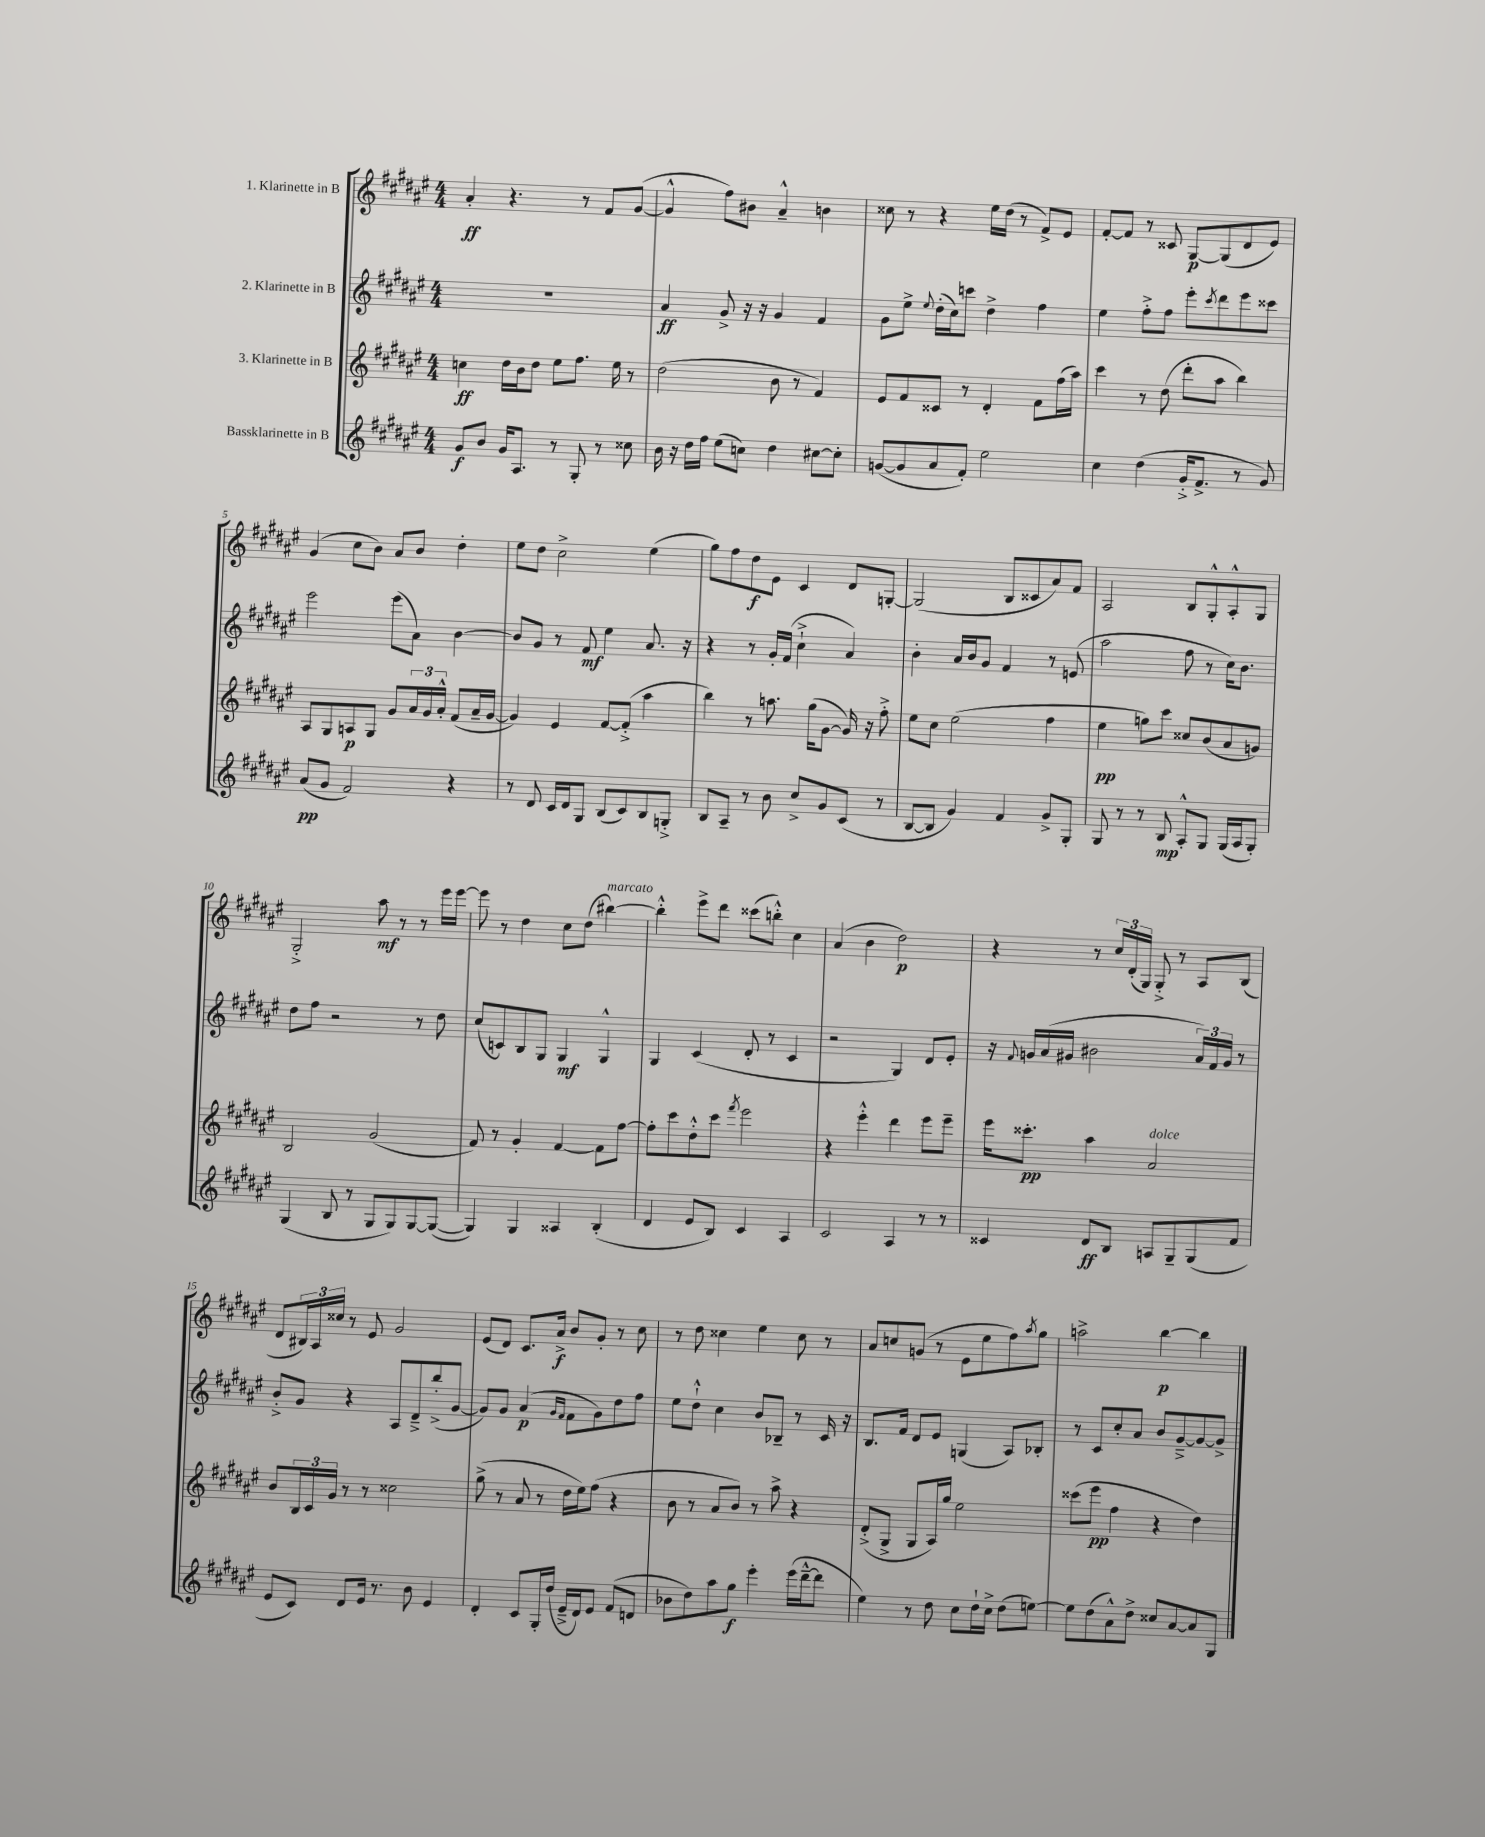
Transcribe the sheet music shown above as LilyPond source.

<<
\new StaffGroup <<
\new Staff = "s0" \with { instrumentName = "1. Klarinette in B" } {
    \clef treble \key fis \major \numericTimeSignature \time 4/4
    ais'4-.\ff r4. r8 fis'8 gis'8~( |
    gis'4-^ fis''8) bis'8 ais'4---^ b'4 |
    cisis''8 r8 r4 eis''16 dis''16( r8 fis'8->) eis'8 |
    fis'8~-. fis'8 r8 cisis'8 gis8~\p gis8( dis'8 eis'8) |
    gis'4( cis''8 b'8) ais'8 b'8 dis''4-. |
    eis''8 dis''8 cis''2-> eis''4( |
    gis''8) fis''8 dis''8\f eis'8 cis'4 dis'8 g8~-. |
    g2( b8 cisis'8 ais'8) fis'8 |
    ais2 b8 gis8-.-^ ais8-.-^ gis8 |
    gis2-.-> ais''8\mf r8 r8 eis'''16 eis'''16~ |
    eis'''8 r8 dis''4 cis''8 dis''8( bis''4~^\markup { \italic "marcato" }) |
    bis''4-.-^ eis'''8-> dis'''8 cisis'''8( b''8-.-^) cis''4 |
    ais'4( b'4 dis''2\p) |
    r4 r8 \tuplet 3/2 { cis''16 dis'16-.( gis16) } gis8-.-> r8 ais8 b8( |
    dis'8 \tuplet 3/2 { bis16) ais16 cisis''16 } r8 eis'8 gis'2 |
    eis'8( dis'8) cis'8. ais'16->\f b'8 gis'8-. r8 cis''8 |
    r8 dis''8 cisis''4 eis''4 cisis''8 r8 |
    ais'8 c''8 g'8( r8 eis'8 eis''8 fis''8) \acciaccatura { ais''8 } gis''8 |
    a''2-> b''4~\p b''4 \bar "|." |
}
\new Staff = "s1" \with { instrumentName = "2. Klarinette in B" } {
    \clef treble \key fis \major \numericTimeSignature \time 4/4
    R1 |
    ais'4\ff gis'8-> r16 r16 gis'4 fis'4 |
    gis'8 eis''8-> \appoggiatura { eis''8 } dis''16-.( cis''16) c'''8 dis''4-> fis''4 |
    eis''4 fis''8-.-> fis''8 eis'''8-. \acciaccatura { cis'''8 } dis'''8 eis'''8 cisis'''8 |
    eis'''2 eis'''8( ais'8) b'4~ |
    b'8 gis'8 r8 fis'8\mf eis''4 ais'8. r16 |
    r4 r8 gis'16-. fis'16( cis''4-!-> ais'4) |
    b'4-. ais'16 b'16 gis'8 fis'4 r8 e'8( |
    ais''2 fis''8 r8 cis''16) b'8. |
    dis''8 fis''8 r2 r8 dis''8 |
    cis''8( c'8) b8 gis8 gis4\mf gis4-^ |
    gis4 cis'4( dis'8-. r8 cis'4 |
    r2 gis4) dis'8 eis'8-. |
    r16 \appoggiatura { fis'8 } g'16 ais'16( gis'16 bis'2 \tuplet 3/2 { ais'16) fis'16 gis'16 } r8 |
    b'8-.-> gis'8 r4 ais8 dis'8---> b''8-.->( gis'8~ |
    gis'8) gis'8 ais'4\p( \grace { gis'16 fis'16 } fis'8 gis'8) dis''8 fis''8 |
    eis''8 dis''8-!-^ cis''4 b'8 bes8-- r8 cis'16 r16 |
    b8. fis'16 dis'8 eis'8 g4( ais8) bes8-. |
    r8 cis'8 cis''8-. ais'8 b'8 gis'8~---> gis'8~ gis'8-> \bar "|." |
}
\new Staff = "s2" \with { instrumentName = "3. Klarinette in B" } {
    \clef treble \key fis \major \numericTimeSignature \time 4/4
    c''4\ff dis''16 b'16 dis''8 eis''8 fis''8. eis''16 r8 |
    dis''2( b'8 r8 fis'4) |
    eis'8 fis'8 cisis'8 r8 dis'4-. fis'8 fis''16( ais''16) |
    cis'''4 r8 dis''8( dis'''8-. ais''8 b''4) |
    ais8 gis8 a8\p gis8 gis'8 \tuplet 3/2 { ais'16 gis'16 ais'16-.-^ } fis'8( ais'16-- gis'16~ |
    gis'4) eis'4 fis'8~ fis'8-.->( ais''4 |
    b''4) r8 a''8. gis''16( gis'8~ gis'16) r16 fis''8-.-> |
    eis''8 cis''8 eis''2( fis''4 |
    eis''4\pp g''8) cis'''8 cisis''8 b'8( ais'8 g'8) |
    b2 gis'2( |
    fis'8) r8 gis'4-. fis'4~ fis'8 fis''8~ |
    fis''8-. cis'''8 dis''8-.-^ cis'''8 \acciaccatura { fis'''8 } eis'''2 |
    r4 eis'''4-.-^ dis'''4 eis'''8 eis'''8-- |
    eis'''16 cisis'''8.-.\pp ais''4 ais'2^\markup { \italic "dolce" } |
    b'8 \tuplet 3/2 { b16 cis'16 gis'16 } r8 r8 cisis''2 |
    gis''8->( r8 ais'8 r8 dis''16 eis''16) fis''8( r4 |
    b'8 r8 ais'8 b'8) r8 ais''8-> r4 |
    dis'8-.->( gis8-> gis8 ais16) gis''16 eis''2 |
    cisis'''8( eis'''8\pp fis''4 r4 dis''4) \bar "|." |
}
\new Staff = "s3" \with { instrumentName = "Bassklarinette in B" } {
    \clef treble \key fis \major \numericTimeSignature \time 4/4
    gis'8\f b'8 gis'16 ais8. r8 gis8-. r8 cisis''8 |
    b'16 r16 dis''16 fis''16 eis''8( c''8) dis''4 cis''8~ cis''8-. |
    g'8~( g'8 ais'8 fis'8-.) eis''2 |
    cis''4 dis''4( gis'16-.-> fis'8.-> r8 gis'8) |
    ais'8\pp( gis'8 fis'2) r4 |
    r8 dis'8 cis'16 dis'16 gis8 b8( cis'8) b8 g8-.-> |
    b8 ais8-- r8 b'8 cis''8-> gis'8 cis'8( r8 |
    b8~ b8 gis'4) fis'4 gis'8-> gis8-. |
    gis8 r8 r8 b8\mp ais8-.-^ gis8 gis16( ais16 gis8-.) |
    gis4( b8 r8 gis8 gis8) gis8~ gis8~( |
    gis4) gis4 aisis4 b4-.( |
    dis'4 eis'8 b8) cis'4 ais4 |
    cis'2 ais4 r8 r8 |
    cisis'4 dis'8\ff b8 a8 gis8-- gis8( fis'8 |
    eis'8 cis'8) dis'8 eis'16 r8. b'8 eis'4 |
    dis'4-. cis'8 gis16-. dis''16( eis'16---> dis'16) eis'8 fis'8( d'8 |
    bes'8 dis''8) ais''8 gis''8\f eis'''4-. eis'''16( dis'''16~---^ dis'''8 |
    eis''4) r8 dis''8 cis''8 dis''16-! cis''16-> dis''8( e''8~) |
    e''8 dis''8( ais'8-^) dis''8-> cisis''8 ais'8~ ais'8 gis8 \bar "|." |
}
>>
>>
